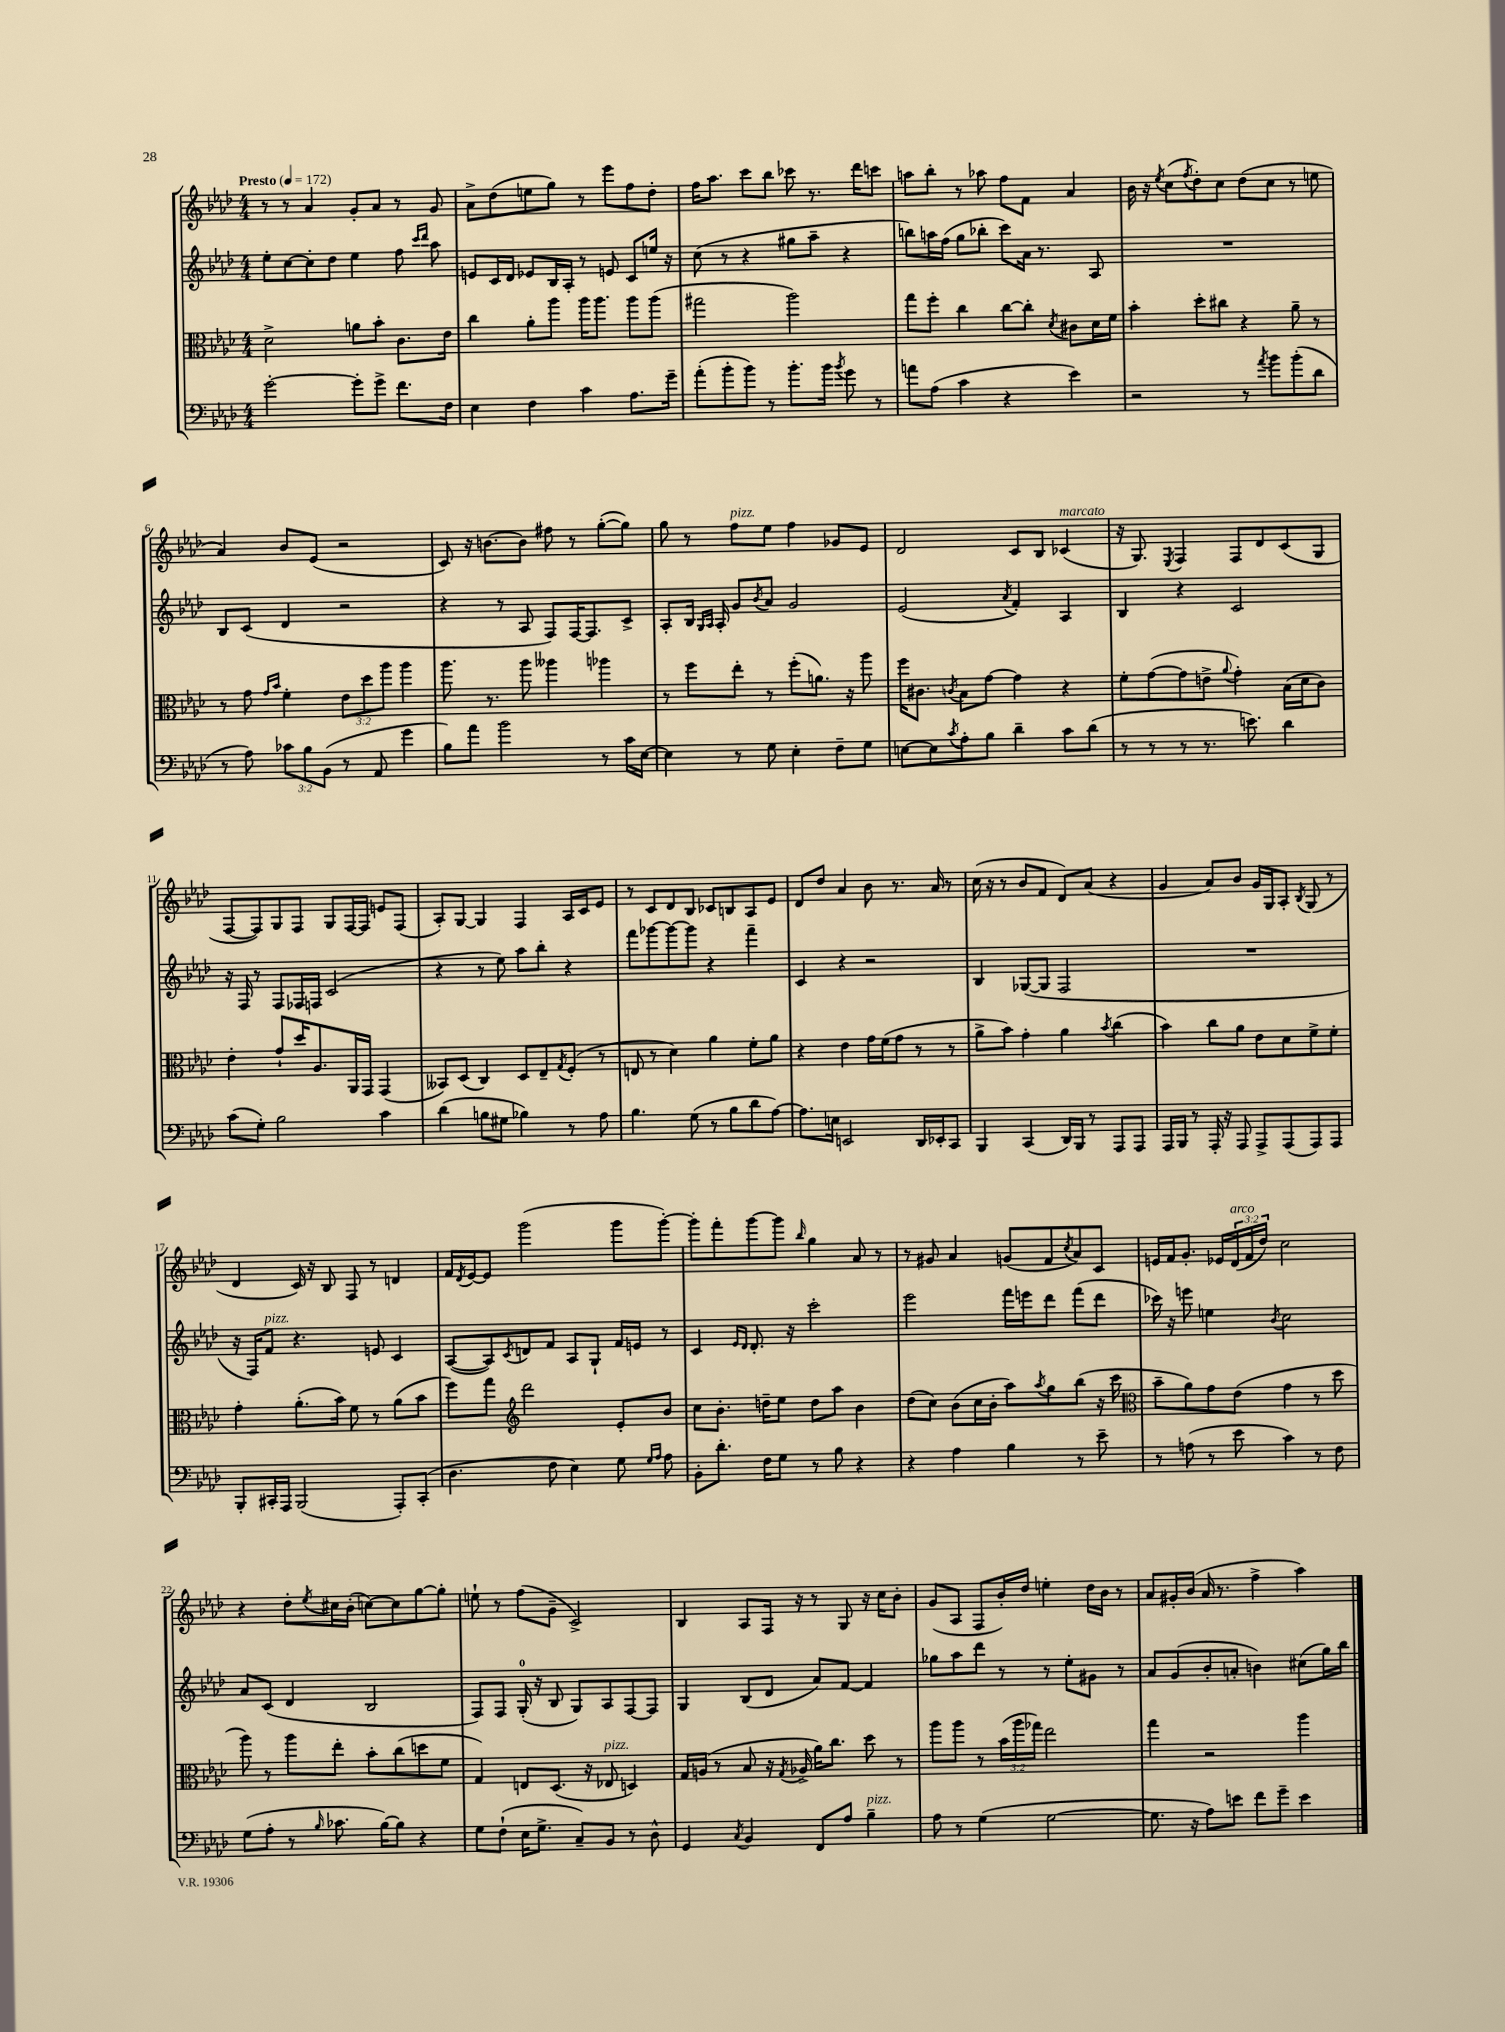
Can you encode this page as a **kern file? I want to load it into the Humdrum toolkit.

**kern	**kern	**kern	**kern
*staff4	*staff3	*staff2	*staff1
*clefF4	*clefC3	*clefG2	*clefG2
*k[b-e-a-d-]	*k[b-e-a-d-]	*k[b-e-a-d-]	*k[b-e-a-d-]
*M4/4	*M4/4	*M4/4	*M4/4
*MM172	*MM172	*MM172	*MM172
[2g'\	2d-^\	8ee-'\L	8r
.	.	[8cc\	8r
.	.	8cc'\]	4a-/
.	.	8dd-\J	.
8g'\]L	8a\L	4ee-\	8g'/L
8g^\J	8b-'\J	.	8a-/J
8.f\L	8.c\L	8ff\	8r
.	.	16qqccc/LL	.
.	.	16qqddd-/JJ	.
.	.	8aa-\	8g/
16F\Jk	16e-\Jk	.	.
=	=	=	=
4E-\	4cc\	8e/L	8a-^\L
.	.	16c/L	(8dd-\
.	.	16d-/JJ	.
4F\	8a-'\L	8e-/L	8ee\
.	8aa-\J	16B-/L	8gg\J)
.	.	16A-'/JJ	.
4c\	16aa-\LK	8r	8r
.	8.aa-\J	.	.
.	.	8e/	8eee-\L
8.A-\L	8aa-\L	8c/L	8ff\
.	(8aa-\J	16ee/Jk	8dd-'\J
16g~\Jk	.	16r	.
=	=	=	=
(8a-'\L	2gg#\	(8cc\	16ff\LK
.	.	.	8.aa-\J
8b-'\	.	8r	.
8b-\J)	.	4r	8ccc\L
8r	.	.	8bb-\J
8.b-'\L	2aa-\)	8gg#\L	8ccc-\
.	.	8aa-~\J	8.r
16b-\Jk	.	.	.
8qb-/	.	.	.
8g\	.	4r	.
.	.	.	16ddd-\LK
8r	.	.	8ccc\J
=	=	=	=
8a\L	8gg\L	8bb\L)	8aa\L
(8A-\J	8ff'\J	16aa\L	8bb-'\J
.	.	(16ff\JJ	.
4c\	4cc\	8gg\L	8r
.	.	8bb-'\J	8aa-\
4r	[8cc\L	8ccc\L)	8ff\L
.	8cc'\]J	16a-\Jk	8f\J
.	.	8.r	.
.	8qd-/	.	.
4e-\)	8c#\L	.	4a-/
.	16d-\L	8A-/	.
.	16f\JJ	.	.
=	=	=	=
2r	4b-'\	1r	16b-\
.	.	.	16r
.	.	.	8qee-/
.	.	.	(8cc\L
.	.	.	8qff/
.	8dd-'\L	.	8dd-'\)
.	8cc#\J	.	8cc\J
8r	4r	.	(8dd-\L
8qa-/	.	.	.
8b-\L	.	.	8cc\J
(8b-'\	8a-~\	.	8r
8d-\J	8r	.	8ee\
=	=	=	=
8r	8r	8B-/L	4a-/)
8A-\)	8g\	(8c/J	.
.	16qqg/LL	.	.
.	16qqb-/JJ	.	.
12c-\L	4f'\	4d-/	8b-/L
12B-\	.	.	.
.	.	.	(8e-/J
(12BB-\J	.	.	.
8r	12e-\L	2r	2r
.	12dd-\	.	.
8AA-/	.	.	.
.	12aa-\J	.	.
4g\	4aa-\	.	.
=	=	=	=
8B-\L)	8.aa-\	4r	8c/)
8a-\J	.	.	16r
.	8.r	.	[8.b\L
2b-\	.	8r	.
.	8aa-\	8A-/	8b\]J
.	4aa--\	8F/L)	8ff#\
.	.	[16F/K	8r
.	.	8.F/]	.
8r	4aa-\	.	([8gg'\L
16c\LL	.	8c^/J	8gg\]J)
[16E-\JJ	.	.	.
=	=	=	=
4E-\]	8r	8A-'/L	8gg\
.	8ff\L	16B-/Jk	8r
.	.	16qqG/LL	.
.	.	16qqA-/JJ	.
.	.	16A-'/	.
8r	8ee-'\J	8g/L	8ff\L
.	.	8qb-/	.
8G\	8r	8a-/J	8ee-\J
4E-'\	(8ff'\L	2g/	4ff\
.	8.a\J)	.	.
8F~\L	.	.	8g-/L
.	16r	.	.
8G\J	8aa-\	.	8e-/J
=	=	=	=
[8E\L	16ff\LK	(2e-/	2d-/
.	8.c#\J	.	.
8E\]	.	.	.
8qc/	8qc/	.	.
8A-'\	8B-\L	.	.
8B-\J	[8g\J	.	.
.	.	8qa-/	.
4d-~\	4g\]	4f'/)	8c/L
.	.	.	8B-/J
8c\L	4r	4A-/	(4c-/
(8d-\J	.	.	.
=	=	=	=
8r	8f'\L	4B-/	16r
.	.	.	8.G/)
8r	([8g\	.	.
.	.	.	8qE-/
8r	8g\]	4r	4F/
8.r	8e^\J	.	.
.	8qqa-/	.	.
.	4g'\)	2c/	8F/L
8.e\)	.	.	.
.	.	.	8d-/
4d-\	(16B-\LL	.	(8c/
.	16d-\J	.	.
.	8c\J)	.	8G/J
=	=	=	=
(8c\L	4e-'\	16r	[8F/L
.	.	16F/	.
8G'\J)	.	8r	8F/])
2B-\	8g`/L	8F/L	8G/
.	16dd-/K	16F-/L	8F/J
.	8.A-/	16F/JJ	.
.	.	(2c/	8G/L
.	16AA-/L	.	[16F/L
.	16GG/JJ	.	16F/]JJ
4c\	(4GG/	.	8e/L
.	.	.	(8F/J
=	=	=	=
(4d-\	8BB--/L)	4r	8A-'/L)
.	(8D-/J	.	[8G/J
8B\L	4C/)	8r	4G/]
8G#\J	.	8ee-\)	.
4B-\)	8D-/L	8aa-\L	4F/
.	8E-~/	8bb-'\J	.
.	8qG/	.	.
8r	(8F'/J	4r	16A-/LL
.	.	.	16c/J
8A-\	8r	.	8e-/J
=	=	=	=
4.B-\	8E/	8fff\L	8r
.	8r	[8ggg-\	8c/L
.	4d-\)	8ggg-\_	8d-/
(8G\	.	8ggg-\]J	8B-/J
8r	4a-\	4r	8c-/L
8B-\L	.	.	8B/
8d-\	8f'\L	4fff~\	8A-/
[8A-\J)	8a-\J	.	8e-/J
=	=	=	=
8.A-\]L	4r	4c/	8d-/L
.	.	.	8dd-/J
16E\Jk	.	.	.
2EE/	4e-\	4r	4a-/
.	16g\LL	2r	8b-\
.	(16f\J	.	.
.	8g\J	.	8.r
16DD-/LL	8r	.	.
16EE-'/J	.	.	16a-/
8CC/J	8r	.	8r
=	=	=	=
4BBB-/	8a-^\L	4B-/	(16cc\
.	.	.	16r
.	8b-\J)	.	8r
(4CC/	4g'\	([8G-/L	8b-/L
.	.	8G-/]J	8f/J
16DD-/LL)	4a-\	2F/	8d-/L)
16BBB-/JJ	.	.	.
8r	.	.	(8a-/J
.	8qb-/	.	.
8AAA-/L	(4cc\	.	4r
8AAA-/J	.	.	.
=	=	=	=
16AAA-/LL	4b-\)	1r	4g/
16BBB-/JJ	.	.	.
8r	.	.	.
16AAA-'/	8cc\L	.	8a-/L)
16r	.	.	.
8AAA-/	8a-\J	.	8b-/J
8AAA-^/L	8e-\L	.	16g/LL
.	.	.	16G/J
(8AAA-/	8d-\	.	8A-'/J
.	.	.	8qB-/
8AAA-/)	8f^\	.	(8G/
8AAA-/J	8f'\J	.	8r
=	=	=	=
8BBB-'/L	4g'\	16r	4d-/
.	.	16F/LK)	.
16CC#'/L	.	8f/J	.
16AAA-/JJ	.	.	.
(2BBB-/	(8.a-'\L	4.r	16c/)
.	.	.	16r
.	.	.	8B-/
.	16b-\Jk)	.	.
.	8f\	.	8F/
.	8r	8e/	8r
8AAA-'/L)	(8a-\L	4c/	4d/
(8CC#'/J	8b-\J	.	.
=	=	=	=
4.D-\	8ff\L)	([8A-/L	16f/LL
.	.	.	8qd-/
.	.	.	[16e-/J
.	8gg\J	8A-/])	8e-/]J
*	*clefG2	*	*
.	.	8qc/	.
.	2ddd-\	8d/	(2ggg\
8F\	.	8f/J	.
4E-\)	.	8A-/L	.
.	.	8G`/J	.
8G\	8e-'/L	16f/LL	8ggg\L
.	.	16e/JJ	.
16qqG/LL	.	.	.
16qqA-/JJ	.	.	.
8A-\	8b-/J	8r	[8ggg'\J)
=	=	=	=
8BB-'\L	8cc\L	4c/	8ggg'\]L
8.d-'\J	8.b-'\J	.	8fff'\
.	.	16qqe-/LL	.
.	.	16qqd-/JJ	.
.	.	8.d-'/	[8ggg\
16F\LK	16dd~\LK	.	.
8G\J	8ee-\J	.	8ggg\]J
.	.	16r	.
.	.	.	16qqbb-/
8r	8dd\L	2ccc'\	4gg\
8B-\	8aa-\J	.	.
4r	4b-\	.	8a-/
.	.	.	8r
=	=	=	=
4r	(8dd-\L	2eee-\	8r
.	8cc\J)	.	8g#/
4A-\	(8b-\L	.	4a-/
.	16cc\L	.	.
.	16b-'\JJ	.	.
4B-\	8aa-\L)	16fff\LL	(8g/L
.	.	16eee\J	.
.	8qaa-/	.	.
.	8gg\	8ddd-\J	8f/
.	.	.	8qcc/
8r	(8bb-\J	(8fff\L	8a-/)
8e-~\	16r	8ddd-\J	8c/J
.	16ccc\	.	.
=	=	=	=
*	*clefC3	*	*
8r	8b-~\L	16ccc-\)	16e/LL
.	.	16r	16f/J
(8A\	8a-\)	8eee\	8.g'/J
8r	8g\	4ee\	.
.	.	.	16e-/LL
8e-\	(8e-\J	.	(24d-/
.	.	.	24f/
.	.	.	24dd-/JJ)
.	.	8qb-/	.
4c\)	4g\	2cc\	2cc\
8r	8r	.	.
8F\	8dd-\	.	.
=	=	=	=
(8G\L	8aa-\)	8a-/L	4r
8A-'\J	8r	(8c/J	.
8r	8aa-\L	4d-/	8dd-'\L
16qqB-/	.	.	8qee-/
8.c-\	8ee-'\J	.	16cc#\L
.	.	.	(16b-'\JJ
.	8b-'\L	2B-/	[8cc\L)
[16B-\LK)	.	.	.
8B-\]J	(8cc\	.	8cc\]
4r	8dd\	.	[8gg\
.	8f\J	.	8gg'\]J
=	=	=	=
8G\L	4G/)	8F/L)	8ee`\
(8F`\J	.	8F/J	8r
16E-\LK	8E/L	(16G'/	(8ff\L
8.G^\J	.	16r	.
.	(8.D-/J	8B-/	8g~\J
8C~/L)	.	8G/L)	2c^/)
.	16r	.	.
8BB-/J	8E-/	8A-/	.
8r	4D/)	[8F/	.
8D-^^\	.	8F/]J	.
=	=	=	=
4GG/	16G/LL	4G/	4B-/
.	(16A/JJ	.	.
.	8r	.	.
8qC/	.	.	.
4BB-/	8B-/	(8B-/L	8A-/L
.	16r	8d-/J	16F/Jk
.	8qG/	.	.
.	16A-^/	.	16r
8FF/L	16a-\LK)	8a-/L)	8r
.	8.cc\J	.	.
8A-/J	.	[8f/J	8G/
4B-~\	8dd-\	4f/]	16r
.	.	.	16cc\LK
.	8r	.	8b-'\J
=	=	=	=
8A-\	8aa-\L	8gg-\L	(8g/L
8r	8aa-\J	8aa-\	8A-/J
(4G\	8r	8ddd-\J	8F/L
.	(24b-\LL	8r	16b-'/L)
.	24aa-\	.	.
.	.	.	16dd-/JJ
.	24gg-\JJ)	.	.
[2G\	2ee-\	8r	4ee'\
.	.	8ee-'\L	.
.	.	8g#\J	16dd-\LL
.	.	.	16b-\JJ
.	.	8r	8r
=	=	=	=
8.G\]	4gg\	8a-/L	8a-/L
.	.	(8g/	16g#'/L
16r	.	.	(16b-/JJ
8A-\L)	2r	8b-'/	16a-/
.	.	.	8.r
8e\J	.	8a'/J	.
8f\L	.	4b\)	4ff^\
8g~\J	.	.	.
4e\	4aa-\	(8cc#\L	4aa-\)
.	.	16gg\L)	.
.	.	16bb-\JJ	.
==	==	==	==
*-	*-	*-	*-
